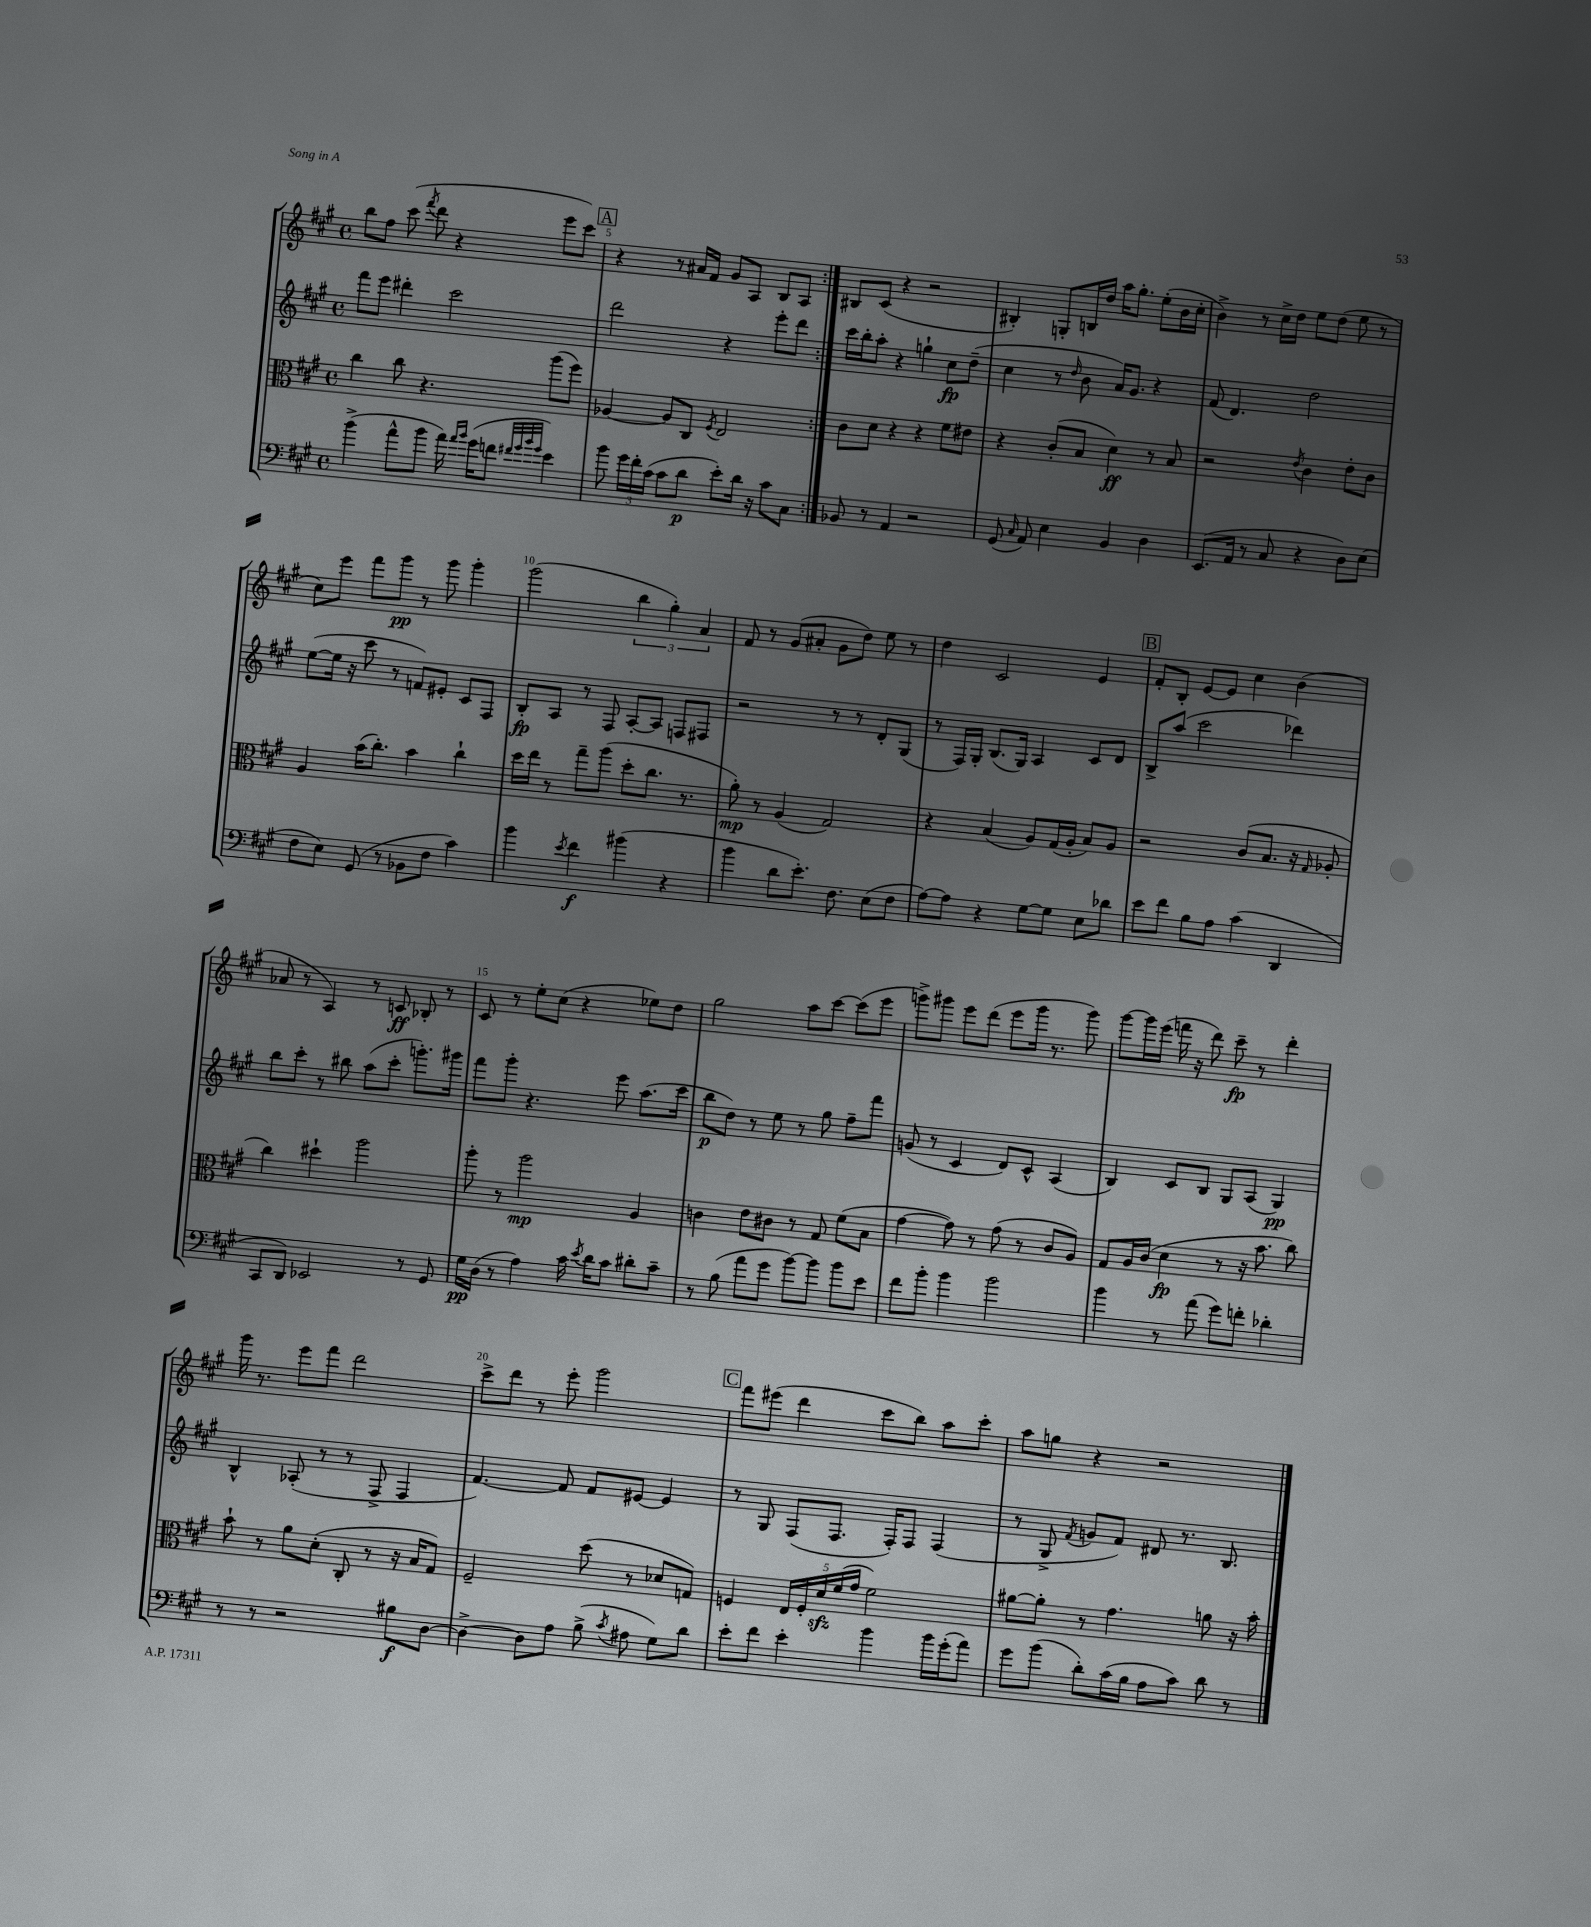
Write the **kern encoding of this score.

**kern	**dynam	**kern	**dynam	**kern	**dynam	**kern	**dynam
*part4	*part4	*part3	*part3	*part2	*part2	*part1	*part1
*staff4	*staff4	*staff3	*staff3	*staff2	*staff2	*staff1	*staff1
*clefF4	*	*clefC3	*	*clefG2	*	*clefG2	*
*k[f#c#g#]	*	*k[f#c#g#]	*	*k[f#c#g#]	*	*k[f#c#g#]	*
*M4/4	*	*M4/4	*	*M4/4	*	*M4/4	*
*met(c)	*	*met(c)	*	*met(c)	*	*met(c)	*
=4	=4	=4	=4	=4	=4	=4	=4
(4b^\	.	4cc#\	.	8fff#\L	.	8bb\L	.
.	.	.	.	8eee\J	.	8ff#\J	.
8a^^\L	.	8cc#\	.	4ddd#X'\	.	(8ccc#\	.
.	.	.	.	.	.	8qfff#/	.
8b\J	.	4.r	.	.	.	8ddd\	.
16a\)	.	.	.	2ccc#\	.	4r	.
16qqa/LL	.	.	.	.	.	.	.
16qqb/JJ	.	.	.	.	.	.	.
(16g#\KL	.	.	.	.	.	.	.
8fn\J	.	.	.	.	.	.	.
32qqf#X/LLL	.	.	.	.	.	.	.
32qqg#/	.	.	.	.	.	.	.
32qqb/	.	.	.	.	.	.	.
32qqg#/JJJ	.	.	.	.	.	.	.
4e\)	.	(8aa\L	.	.	.	8eee\L	.
.	.	8ff#\J)	.	.	.	8ccc#\J)	.
!!LO:REH:place=s1:t=A
=5	=5	=5	=5	=5	=5	=5	=5
8b\	.	[4A-X/	.	2ddd\	.	4r	.
24g#\LL	.	.	.	.	.	.	.
24f#'\	.	.	.	.	.	.	.
(24c#\JJ	.	.	.	.	.	.	.
8c#\L	.	8A-/L]	.	.	.	8r	.
8d\J	p	8C#/J	.	.	.	16a#X/LL	.
.	.	.	.	.	.	16f#/JJ	.
.	.	8qF#/	.	.	.	.	.
8e'\L)	.	2E/	.	4r	.	8g#/L	.
16d\Jk	.	.	.	.	.	8A/J	.
16r	.	.	.	.	.	.	.
8c#\L	.	.	.	8eee'\L	.	8B/L	.
8C#\J	.	.	.	8ddd\J	.	8A/J	.
=6:|!	=6:|!	=6:|!	=6:|!	=6:|!	=6:|!	=6:|!	=6:|!
8BB-X/	.	8c#\L	.	16ccc#\LL	.	8B#X/L	.
.	.	.	.	16bb'\J	.	.	.
8r	.	8d\J	.	8aa'\J	.	(8c#/J	.
4AA/	.	4r	.	4r	.	4r	.
2r	.	4r	.	4ggn`\	.	2r	.
.	.	8f#\L	.	8cc#\L	fp	.	.
.	.	8e#X\J	.	(8dd~\J	.	.	.
=7	=7	=7	=7	=7	=7	=7	=7
(8GG#/	.	4r	.	4cc#\	.	4B#X'/)	.
16qqC#/	.	.	.	.	.	.	.
8AA/)	.	.	.	.	.	.	.
4E\	.	(8c#'/L	.	8r	.	8Gn'/L	.
.	.	.	.	16qqdd/	.	.	.
.	.	8B/J	.	8b\	.	16Bn/L	.
.	.	.	.	.	.	16dd/JJ	.
4BB/	.	4d\)	ff	16a/KL)	.	16aa\KL	.
.	.	.	.	8.g#/J	.	8.gg#'\J	.
4D\	.	8r	.	4r	.	(8ee'\L	.
.	.	8B/	.	.	.	16b\L	.
.	.	.	.	.	.	16cc#'\JJ	.
=8	=8	=8	=8	=8	=8	=8	=8
(8.EE/L	.	2r	.	(8f#/	.	4b^\)	.
.	.	.	.	4.d/)	.	.	.
16AA/Jk	.	.	.	.	.	.	.
8r	.	.	.	.	.	8r	.
8C#/	.	.	.	.	.	16cc#^\LL	.
.	.	.	.	.	.	16dd\JJ	.
.	.	8qe/	.	.	.	.	.
4r	.	4c#\	.	2dd\	.	8ee\L	.
.	.	.	.	.	.	(8dd\J	.
8D\L)	.	8e'\L	.	.	.	8ee\	.
(8E\J	.	8c#\J	.	.	.	8r	.
!!LO:LB:g=z
=9	=9	=9	=9	=9	=9	=9	=9
8F#\L	.	4A/	.	([8ee\L	.	8cc#\L)	.
8E\J)	.	.	.	16ee\Jk]	.	8eee\J	.
.	.	.	.	16r	.	.	.
(8GG#/	.	(16b\KL	.	8ccc#\	.	8fff#\L	.
.	.	8.cc#'\J)	.	.	.	.	.
8r	.	.	.	8r	.	8ggg#\J	pp
8BB-X\L	.	4b\	.	8fn/L)	.	8r	.
8F#\J	.	.	.	8e#X'/J	.	8ggg#\	.
4c#\)	.	4cc#`\	.	8c#/L	.	4ggg#'\	.
.	.	.	.	8F#/J	.	.	.
=10	=10	=10	=10	=10	=10	=10	=10
4b\	.	16dd\LL	.	8B'/L	fp	(2ggg#\	.
.	.	16ee\JJ	.	.	.	.	.
.	.	8r	.	8A/J	.	.	.
8qe/	.	.	.	.	.	.	.
4f#\	f	8gg#~\L	.	8r	.	.	.
.	.	(8aa\J	.	8F#/	.	.	.
(4b#X\	.	8dd'\L	.	[8A'/L	.	6bb\	.
.	.	8.cc#\J	.	8A/J]	.	.	.
.	.	.	.	.	.	6gg#'\)	.
4r	.	.	.	8Fn/L	.	.	.
.	.	8.r	.	.	.	.	.
.	.	.	.	.	.	6a/	.
.	.	.	.	8F#X/J	.	.	.
=11	=11	=11	=11	=11	=11	=11	=11
4b\	.	8a'\)	mp	2r	.	8f#/	.
.	.	8r	.	.	.	8r	.
8d\L	.	(4A/	.	.	.	(8g#/L	.
8.e'\J)	.	.	.	.	.	8a#X'/J	.
.	.	2G#/)	.	8r	.	8g#\L	.
8.F#\	.	.	.	.	.	.	.
.	.	.	.	8r	.	8dd\J)	.
(8E\L	.	.	.	8d'/L	.	8ee\	.
8F#\J	.	.	.	(8G#/J	.	8r	.
=12	=12	=12	=12	=12	=12	=12	=12
[8A\L)	.	4r	.	8r	.	4dd\	.
8A\J]	.	.	.	16F#/LL)	.	.	.
.	.	.	.	16G#'/JJ	.	.	.
4r	.	(4B/	.	(8.B/L	.	2c#/	.
.	.	.	.	16G#/Jk)	.	.	.
[8G#\L	.	8A/L)	.	4A/	.	.	.
8G#\J]	.	(16G#/L	.	.	.	.	.
.	.	16A'/JJ	.	.	.	.	.
8E\L	.	8B/L)	.	8c#/L	.	4e/	.
8d-X\J	.	8A/J	.	8d/J	.	.	.
!!LO:REH:place=s1:t=B
=13	=13	=13	=13	=13	=13	=13	=13
8e\L	.	2r	.	8B^/L	.	8f#'/L	.
8f#\J	.	.	.	(8aa/J	.	8B'/J	.
8B\L	.	.	.	2ccc#\	.	[8e/L	.
8A\J	.	.	.	.	.	8e/J]	.
(4c#\	.	(8c#/L	.	.	.	4cc#\	.
.	.	8.B/J	.	.	.	.	.
4DD/	.	.	.	4ddd-X\)	.	(4b\	.
.	.	16r	.	.	.	.	.
.	.	16qqG#/	.	.	.	.	.
.	.	8A-X'/	.	.	.	.	.
!!LO:LB:g=z
=14	=14	=14	=14	=14	=14	=14	=14
8CC#/L	.	4cc#\)	.	8bb\L	.	8a-X/	.
8DD/J)	.	.	.	8ccc#'\J	.	8r	.
2EE-X/	.	4dd#X`\	.	8r	.	4A/)	.
.	.	.	.	8bb#X\	.	.	.
.	.	2aa\	.	(8aa\L	.	8r	.
.	.	.	.	8ccc#'\J	.	8cn/	ff
8r	.	.	.	8.gggn'\L)	.	8B-X'/	.
8GG#/	.	.	.	.	.	8r	.
.	.	.	.	16ggg#X\Jk	.	.	.
=15	=15	=15	=15	=15	=15	=15	=15
16G#\LL	pp	8aa'\	.	8fff#\L	.	8c#/	.
(16D\JJ	.	.	.	.	.	.	.
8r	.	8r	.	8ggg#'\J	.	8r	.
4A\)	.	2aa\	mp	4.r	.	8ee'\L	.
.	.	.	.	.	.	(8cc#\J	.
16c#\	.	.	.	.	.	4r	.
8qe/	.	.	.	.	.	.	.
16d\KL	.	.	.	.	.	.	.
8c#\J	.	.	.	8eee\	.	.	.
8d#X'\L	.	4A/	.	(8.aa\L	.	8ee-X\L)	.
8c#~\J	.	.	.	.	.	8dd\J	.
.	.	.	.	16ccc#\Jk	.	.	.
=16	=16	=16	=16	=16	=16	=16	=16
8r	.	4cn\	.	8bb\L	p	2gg#\	.
(8B\	.	.	.	8dd\J)	.	.	.
8a\L	.	8e\L	.	8r	.	.	.
8g#\J	.	8c#X\J	.	8ee\	.	.	.
[8b\L)	.	8r	.	8r	.	8aa\L	.
8b\J]	.	8G#/	.	8gg#\	.	[8ccc#\J	.
8b\L	.	(8f#\L	.	8ff#~\L	.	(8ccc#\L]	.
8e\J	.	8B\J	.	8fff#\J	.	8eee\J	.
=17	=17	=17	=17	=17	=17	=17	=17
8f#\L	.	[4g#\	.	(8gn/	.	8gggn^\L)	.
8b'\J	.	.	.	8r	.	8ggg#X\J	.
4b\	.	8g#\])	.	4c#/	.	8eee\L	.
.	.	8r	.	.	.	(8ddd\J	.
2b\	.	(8g#\	.	8d/L)	.	8eee\L	.
.	.	8r	.	8c#^^/J	.	16ggg#\Jk	.
.	.	.	.	.	.	8.r	.
.	.	8c#/L	.	(4A/	.	.	.
.	.	8A/J)	.	.	.	8ggg#\)	.
=18	=18	=18	=18	=18	=18	=18	=18
4b\	.	8G#/L	.	4B/)	.	[8ggg#\L	.
.	.	16A/L	.	.	.	16ggg#\L]	.
.	.	(16c#/JJ	.	.	.	(16eee\JJ	.
8r	.	4d\	fp	8c#/L	.	16fffn\	.
.	.	.	.	.	.	16r	.
(8a\	.	.	.	8B/J	.	8ddd\)	.
8g#\L)	.	8r	.	8G#/L	.	8ccc#~\	fp
8fn'\J	.	16r	.	(8A/J	.	8r	.
.	.	8.b\	.	.	.	.	.
4d-X'\	.	.	.	4G#/)	pp	4ddd'\	.
.	.	8cc#\)	.	.	.	.	.
!!LO:LB:g=z
=19	=19	=19	=19	=19	=19	=19	=19
8r	.	8b`\	.	4B^^/	.	16ggg#\	.
.	.	.	.	.	.	8.r	.
8r	.	8r	.	.	.	.	.
2r	.	8a\L	.	(8A-X'/	.	8eee\L	.
.	.	(8d'\J	.	8r	.	8fff#\J	.
.	.	8C#'/	.	8r	.	2ddd\	.
.	.	8r	.	8F#^/	.	.	.
8B#X\L	f	16r	.	4F#/	.	.	.
.	.	16B/KL	.	.	.	.	.
[8D\J	.	8G#/J)	.	.	.	.	.
=20	=20	=20	=20	=20	=20	=20	=20
4D^\_	.	2F#~/	.	[4.f#/)	.	8ccc#^\L	.
.	.	.	.	.	.	8ddd\J	.
8D\L]	.	.	.	.	.	8r	.
8A\J	.	.	.	8f#/]	.	8eee'\	.
(8B^\	.	(8dd\	.	8f#/L	.	2ggg#\	.
8qc#/	.	.	.	.	.	.	.
8A#X\	.	8r	.	[8e#X/J	.	.	.
8G#\L)	.	8d-X/L	.	4e#/]	.	.	.
8d\J	.	8Gn/J)	.	.	.	.	.
!!LO:REH:place=s1:t=C
=21	=21	=21	=21	=21	=21	=21	=21
8e'\L	.	4Fn/	.	8r	.	8fff#\L	.
8f#\J	.	.	.	8G#/	.	(8eee#X\J	.
4e'\	.	20E/LL	.	(8F#/L	.	4ddd\	.
.	.	20F'/	.	.	.	.	.
.	.	20dzz/	.	.	.	.	.
.	.	.	.	8.F#/J	.	.	.
.	.	(20f#/	.	.	.	.	.
.	.	20g#/JJ	.	.	.	.	.
4b\	.	2f#\)	.	.	.	8ccc#\L	.
.	.	.	.	16F#'/KL)	.	.	.
.	.	.	.	8F#/J	.	8bb\J)	.
16b\LL	.	.	.	(4F#/	.	8aa\L	.
(16g#'\J	.	.	.	.	.	.	.
8a\J)	.	.	.	.	.	8ccc#'\J	.
=22	=22	=22	=22	=22	=22	=22	=22
8g#\L	.	[8a#X\L	.	8r	.	8aa\L	.
(8b\J	.	8a#'\J]	.	8G#^/	.	8ggn\J	.
.	.	.	.	8qf#/	.	.	.
8d'\L)	.	8r	.	8gn/L	.	4r	.
(16c#\L	.	4.g#\	.	8f#/J)	.	.	.
16B\JJ	.	.	.	.	.	.	.
8A\L	.	.	.	8d#X/	.	2r	.
8c#\J)	.	.	.	8.r	.	.	.
8d\	.	8an\	.	.	.	.	.
.	.	.	.	8.B/	.	.	.
8r	.	16r	.	.	.	.	.
.	.	16b'\	.	.	.	.	.
==	==	==	==	==	==	==	==
*-	*-	*-	*-	*-	*-	*-	*-
